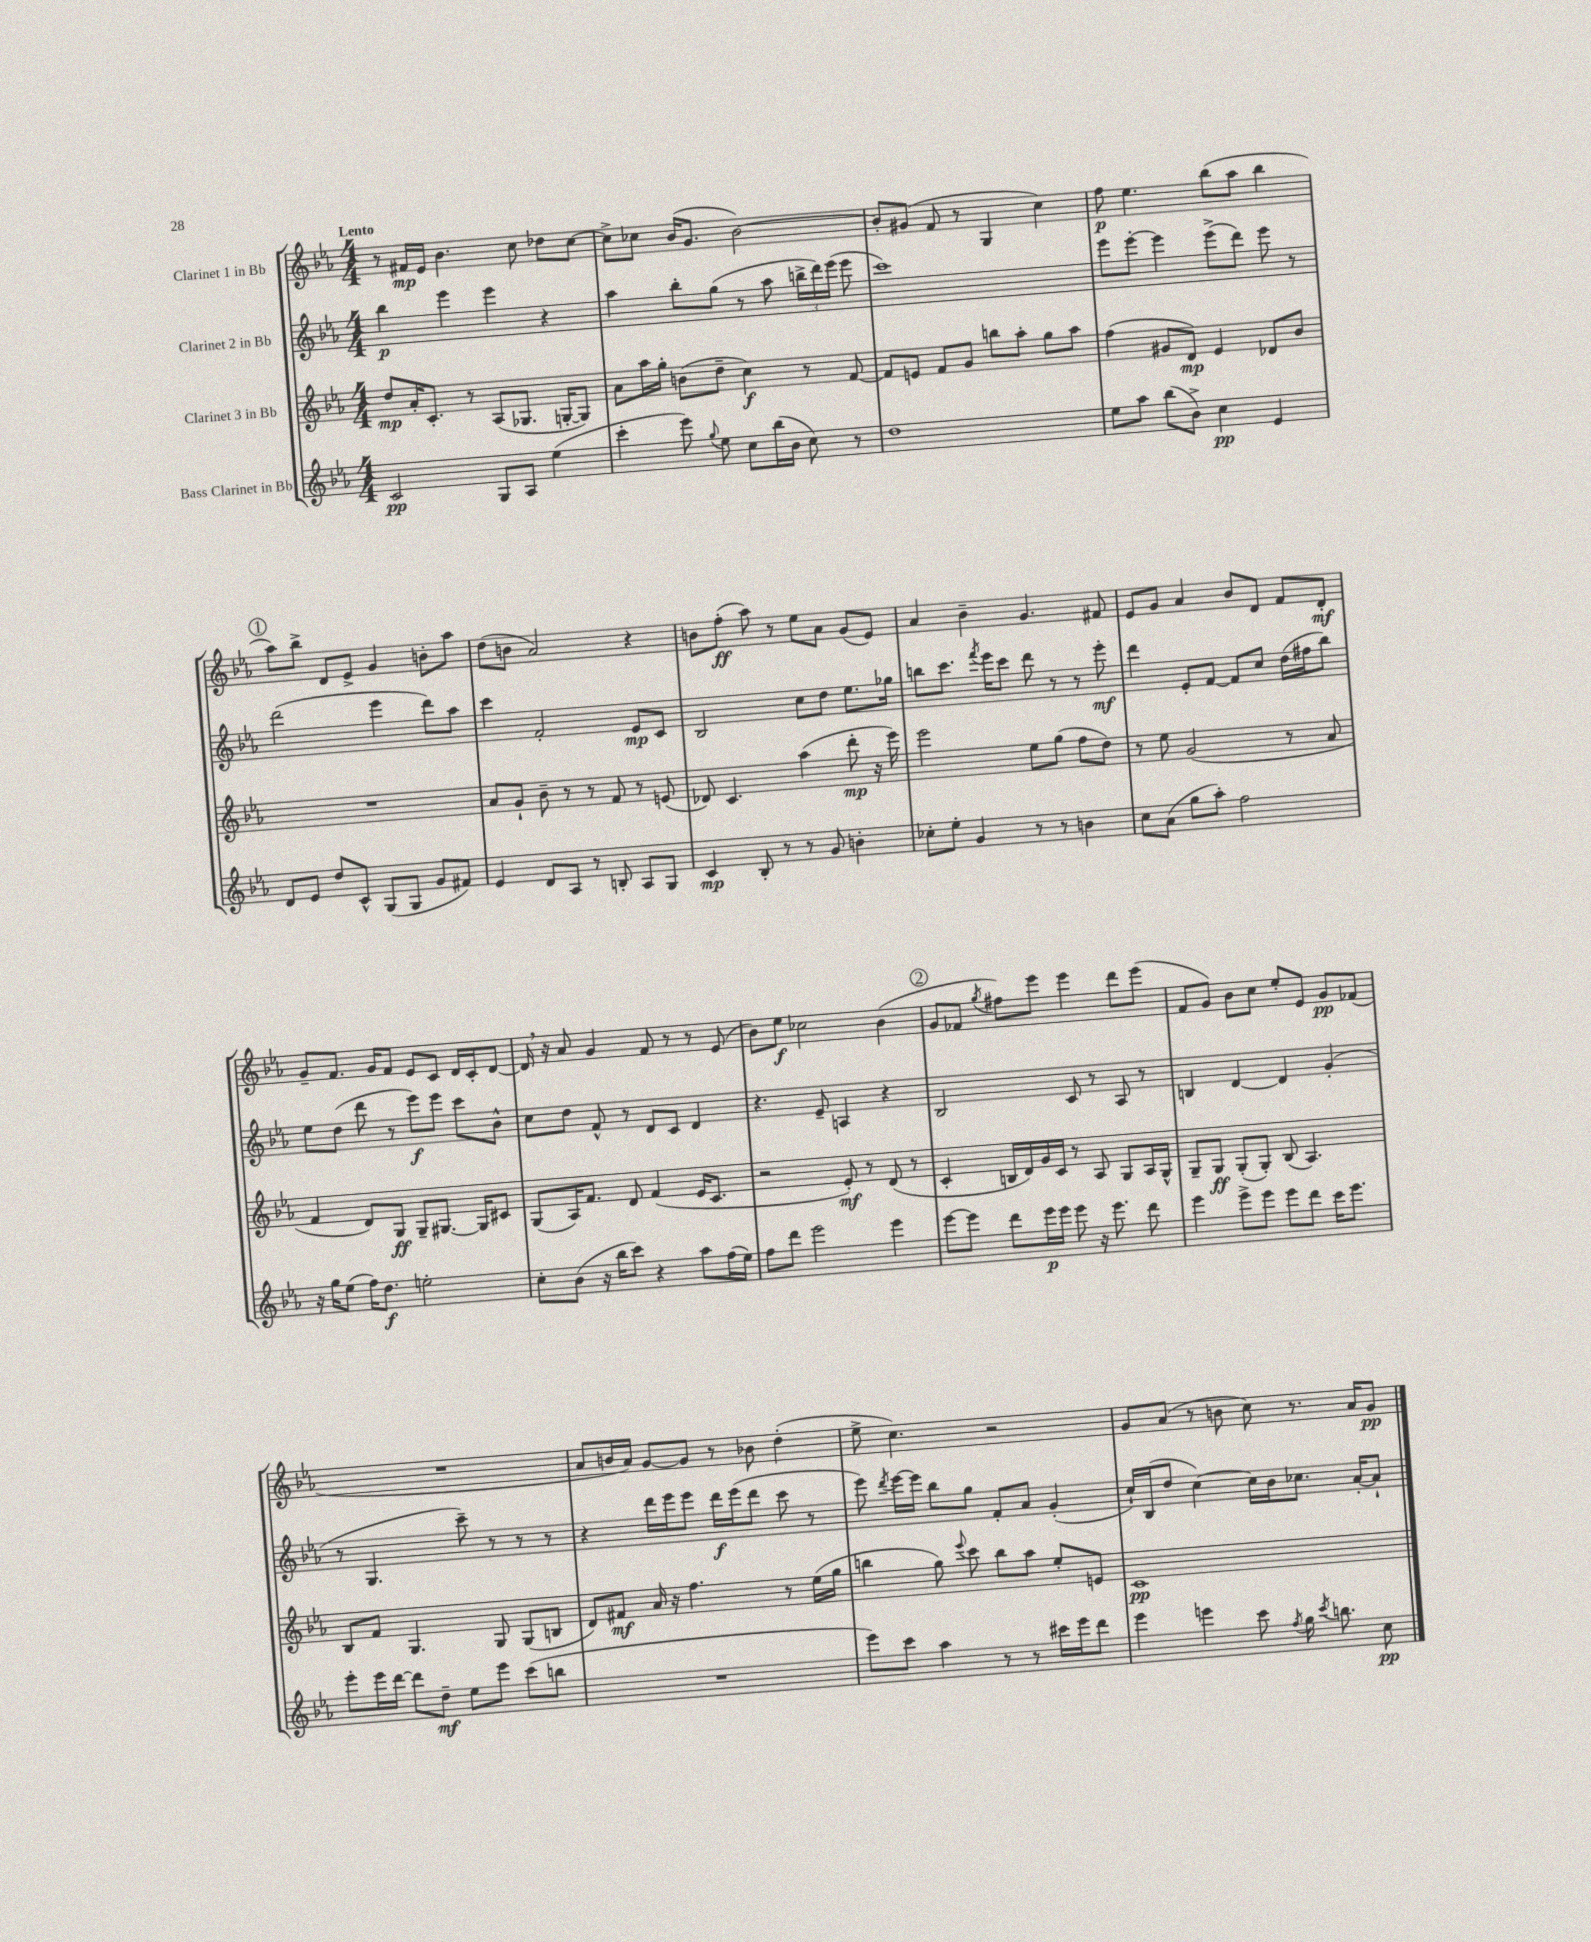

**kern	**kern	**kern	**kern
*staff4	*staff3	*staff2	*staff1
*clefG2	*clefG2	*clefG2	*clefG2
*k[b-e-a-]	*k[b-e-a-]	*k[b-e-a-]	*k[b-e-a-]
*M4/4	*M4/4	*M4/4	*M4/4
2c	8dd	4bb-	8r
.	16a-'	.	16f#
.	8.c'	.	16e-
.	.	4eee-	4.b-
.	8r	.	.
8G	(8A-	4eee-	.
8A-	8.G-	.	8cc
(4ee-	.	4r	8dd-
.	[16G'	.	.
.	8G])	.	[8cc
=	=	=	=
4ccc'	8a-	4aa-	8cc^]
.	16aa-	.	8cc-
.	16gg'	.	.
8eee-)	(8b	8bb-'	(16b-
.	.	.	8.g
8qqgg	.	.	.
8ee-	8dd~	(8gg	.
8cc	4cc)	8r	[2b-)
(16bb-	.	8aa-	.
16b-	.	.	.
8cc)	8r	24bb^	.
.	.	24ddd)	.
.	.	(24eee-	.
8r	[8f	8eee-	.
=	=	=	=
1dd	8f]	1ccc)	8b-']
.	8e	.	(8g#
.	8f	.	8f
.	8g	.	8r
.	8bb	.	4G
.	8aa-'	.	.
.	8gg	.	4cc)
.	8aa-	.	.
=	=	=	=
8ee-	(4ff	8eee-	8ff
8aa-	.	[8eee-'	4.ee-
(8bb-	8g#	4eee-]	.
8b-^)	8d)	.	.
4cc	4e-	(8eee-^	(8bb-
.	.	8ddd)	8aa-
4e-	8d-	8eee-	4bb-
.	8b-	8r	.
=	=	=	=
8d	1r	(2ddd	8aa-)
8e-	.	.	8bb-^
8dd	.	.	8d
8c^^	.	.	8e-^
(8G	.	4eee-	4g
8G	.	.	.
8g	.	8ddd)	8b'
8f#)	.	8aa-	8aa-
=	=	=	=
4e-	8a-	4ccc	(8dd
.	8g`	.	8b
8d	8b-~	2f'	2a-)
8A-	8r	.	.
8r	8r	.	.
8B'	8f	.	.
8A-	8r	8e-	4r
8G	(8e	8c	.
=	=	=	=
4c	8d-)	2B-	8b
.	4.c	.	(8ff'
8B-'	.	.	8aa-)
8r	.	.	8r
8r	(4aa-	8cc	8ee-
8g	.	8dd	8a-
4b'	8ddd'	8.ee-	(8g
.	16r	.	8e-)
.	16eee-)	16gg-	.
=	=	=	=
8cc-'	2eee-	8bb	4a-
8ee-'	.	8.ccc	.
4g	.	.	4b-~
.	.	8qfff	.
.	.	16eee-	.
.	.	8ccc	.
8r	8ee-	8ddd	4.g
8r	(8gg	8r	.
4b	8ff	8r	.
.	8dd)	8eee-'	8f#
=	=	=	=
8cc	8r	4ddd	8e-
(8a-	8ee-	.	8g
8gg	(2g	8e-'	4a-
8aa-')	.	[8f	.
2ff	.	8f]	8b-
.	.	8cc	8d
.	8r	(16dd	8f
.	.	16ff#	.
.	8a-	8bb-)	8d'
=	=	=	=
16r	4f	8ee-	8g~
16gg	.	.	.
(8ee-	.	(8dd	8.f
16ff)	8d)	8ddd	.
8.dd	.	.	16g
.	8G	8r	8f
2ee'	8G~	8eee-)	8e-
.	[8.G#	8eee-	8c
.	.	8ccc	16d
.	16G#]	.	16c'
.	8c#	8b-^^	[8d
=	=	=	=
8cc'	(8G	8cc	16d]
.	.	.	16r
(8b-	16A-)	8dd	8a-
.	8.f	.	.
16r	.	8f^^	4g
16bb-	.	.	.
8ccc)	8d	8r	.
4r	(4f	8d	8f
.	.	8c	8r
8aa-	16e-	4d	8r
.	8.c	.	.
(16ff	.	.	(8e-
16ee-)	.	.	.
=	=	=	=
8ff	2r	4.r	8b-)
8ddd	.	.	8ee-
2eee-	.	.	2cc-
.	.	8e-~	.
.	8e-')	4A	.
.	8r	.	.
4eee-	(8d	4r	(4b-
.	8r	.	.
=	=	=	=
[8eee-	4c'	2B-	8g
8eee-]	.	.	8f-
.	.	.	8qgg
8ddd	16B	.	8ff#)
.	16d)	.	.
16eee-	16g	.	8eee-
16eee-	16c	.	.
8eee-	8r	8c	4eee-
16r	8A-	8r	.
8.eee-	.	.	.
.	8G	8A-	8ddd
8ddd	16A-	8r	(8eee-
.	16G^^	.	.
=	=	=	=
4eee-	8G~	4B	8f
.	8G	.	8g)
8eee-^	(8G'	[4d	8b-
8eee-	8G')	.	8cc
8eee-	(8B-	4d]	8ee-'
8ddd	4.A-)	.	8e-
16ccc	.	(4g'	8g
8.eee-	.	.	.
.	.	.	(8f-
=	=	=	=
8eee-'	8B-	8r	1r
16eee-	8f	4.G	.
[16ddd	.	.	.
8ddd]	4.G	.	.
8dd~	.	.	.
8ee-	.	8ccc~)	.
8eee-	8G	8r	.
(8ccc	(8G	8r	.
8bb	8B	8r	.
=	=	=	=
1r	8d)	4r	8a-
.	8f#	.	16b
.	.	.	16a-)
.	16a-	16ddd	[8g
.	16r	16eee-	.
.	4.ff	8eee-	8g]
.	.	16ddd	8r
.	.	(16eee-	.
.	.	8ddd	8b-
.	8r	8ccc	(4dd'
.	(16ee-	8r	.
.	16gg	.	.
=	=	=	=
8eee-)	4bb	8eee-)	8ee-^
.	.	8qddd	.
8ccc	.	[16eee-	4.cc)
.	.	16eee-]	.
4aa-	8gg)	8bb-	.
.	8qqeee-	.	.
.	8ccc	8gg	.
8r	8bb	8f'	2r
8r	8aa-	8a-	.
16ccc#	8ee-'	(4g'	.
16eee-	.	.	.
8ddd	8e	.	.
=	=	=	=
4eee-	1c	16cc`)	8g
.	.	(16B-	.
.	.	8dd	(8a-
4eee	.	[4cc)	8r
.	.	.	8b
8ccc	.	16cc]	8cc)
.	.	16b-	.
8qff	.	.	.
16gg	.	8.cc-	8.r
8qccc	.	.	.
8.bb	.	.	.
.	.	[16a-'	16a-
8cc	.	8a-`]	8g
==	==	==	==
*-	*-	*-	*-
